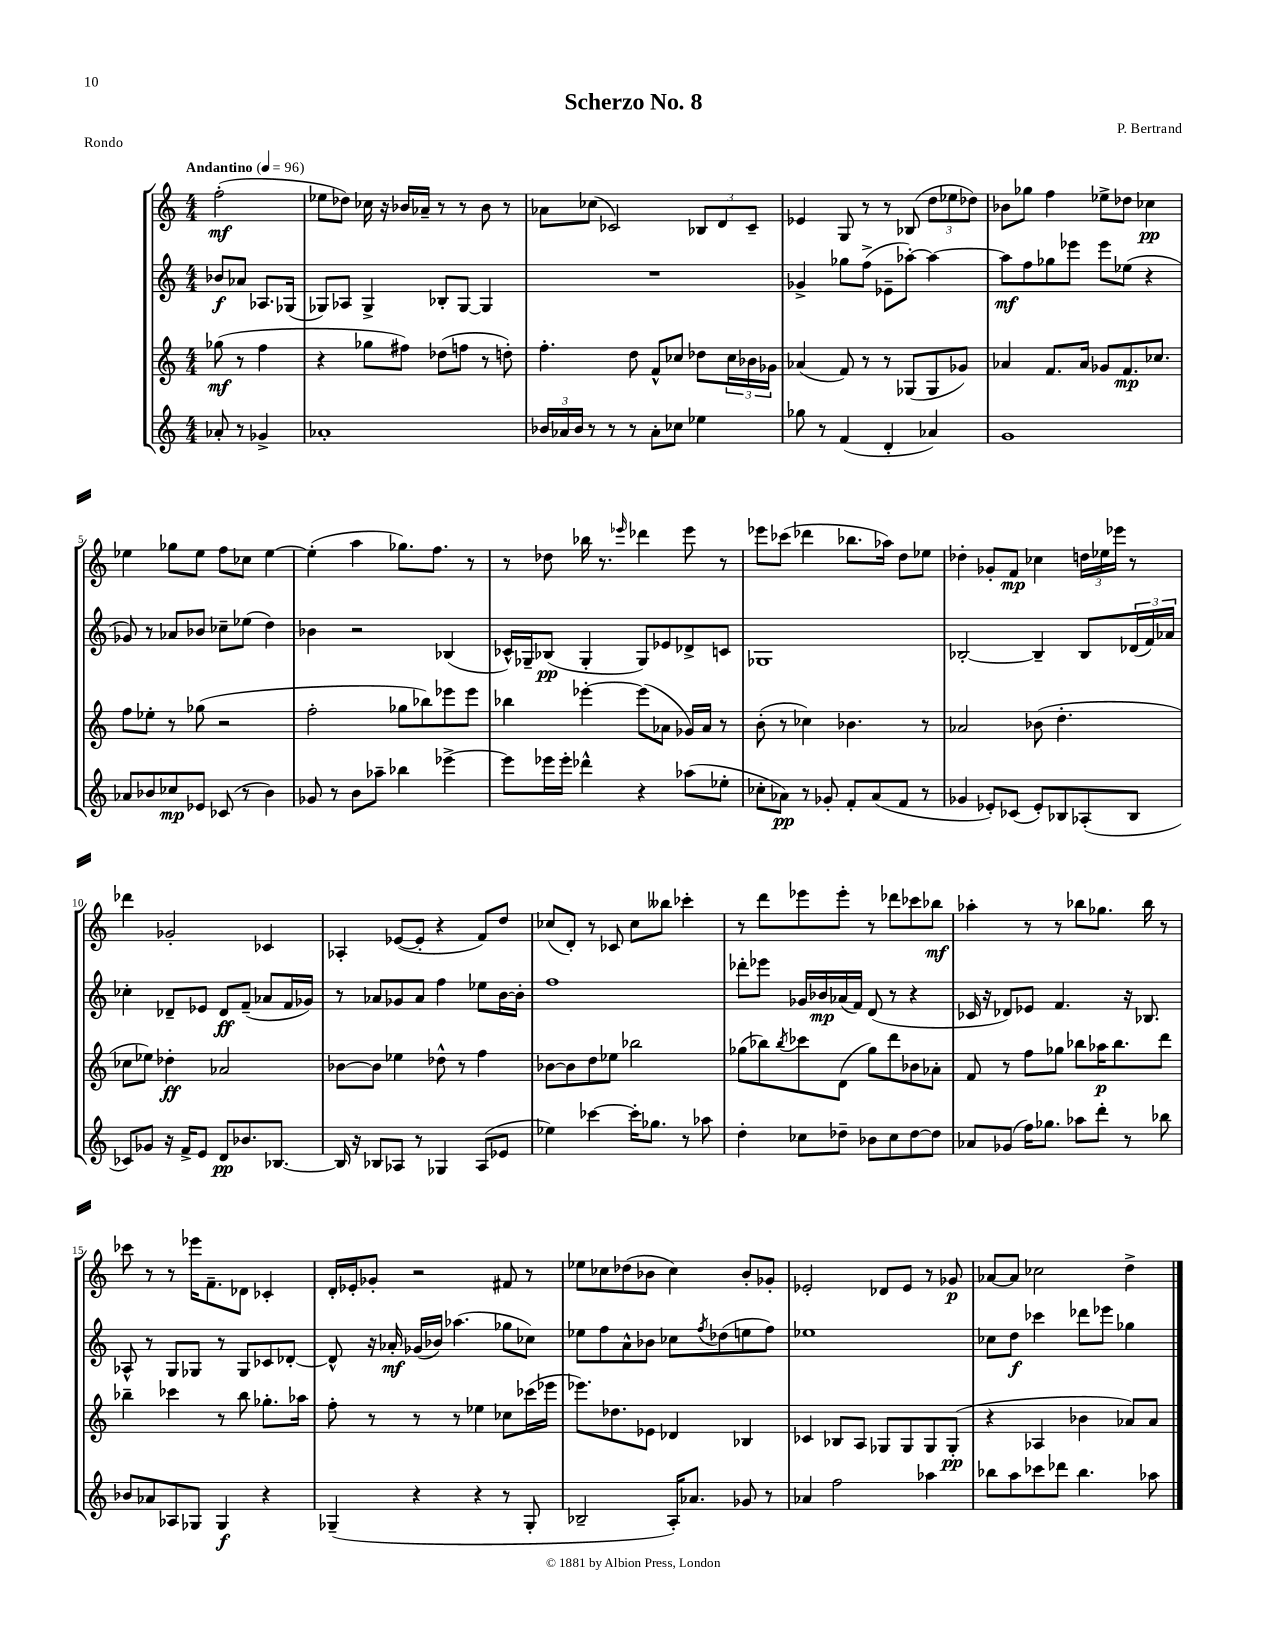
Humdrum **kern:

**kern	**dynam	**kern	**dynam	**kern	**dynam	**kern	**dynam
*part4	*part4	*part3	*part3	*part2	*part2	*part1	*part1
*staff4	*staff4	*staff3	*staff3	*staff2	*staff2	*staff1	*staff1
*clefG2	*	*clefG2	*	*clefG2	*	*clefG2	*
*k[]	*	*k[]	*	*k[]	*	*k[]	*
*M4/4	*	*M4/4	*	*M4/4	*	*M4/4	*
*MM96	*	*MM96	*	*MM96	*	*MM96	*
=	=	=	=	=	=	=	=
!	!	!	!	!	!	!LO:TX:a:B:t=Andantino	!
8a-X'/	.	(8gg-X\	mf	8b-X/L	f	(2ff'\	mf
8r	.	8r	.	8a-X/J	.	.	.
4g-X^/	.	4ff\	.	8.A-X/L	.	.	.
.	.	.	.	(16G-X/Jk	.	.	.
=1	=1	=1	=1	=1	=1	=1	=1
1a-X'	.	4r	.	8G-X/L)	.	8ee-X\L	.
.	.	.	.	8A-X/J	.	8dd-X\J)	.
.	.	8gg-X\L	.	4G-^/	.	16cc-X\	.
.	.	.	.	.	.	16r	.
.	.	8ff#X\J)	.	.	.	16b-X/LL	.
.	.	.	.	.	.	16a-X~/JJ	.
.	.	(8dd-X\L	.	8B-X'/L	.	8r	.
.	.	8ffn\J	.	[8G-/J	.	8r	.
.	.	8r	.	4G-/]	.	8b-\	.
.	.	8ddn'\)	.	.	.	8r	.
=2	=2	=2	=2	=2	=2	=2	=2
24b-X/LL	.	4.ff'\	.	1r	.	8a-X\L	.
24a-X/	.	.	.	.	.	.	.
24b-/JJ	.	.	.	.	.	.	.
8r	.	.	.	.	.	(8cc-X\J	.
8r	.	.	.	.	.	2c-X/)	.
8r	.	8dd\	.	.	.	.	.
8a-'\L	.	8f^^/L	.	.	.	.	.
8cc-X\J	.	8cc-X/J	.	.	.	.	.
4ee-X\	.	8dd-X\L	.	.	.	12B-X/L	.
.	.	.	.	.	.	12d/	.
.	.	24cc-\L	.	.	.	.	.
.	.	24b-X\	.	.	.	12c-~/J	.
.	.	24g-X\JJ	.	.	.	.	.
=3	=3	=3	=3	=3	=3	=3	=3
8gg-X\	.	(4a-X/	.	4g-X^/	.	4e-X/	.
8r	.	.	.	.	.	.	.
(4f/	.	8f/)	.	8gg-X\L	.	8G/	.
.	.	8r	.	(8ff^\J	.	8r	.
4d'/	.	8r	.	8e-X~\L	.	8r	.
.	.	(8G-X/L	.	[8aa-X'\J)	.	(8B-X/	.
4a-X/)	.	8G-/	.	4aa-\_	.	12dd\L	.
.	.	.	.	.	.	12ee-X\	.
.	.	8g-X/J)	.	.	.	.	.
.	.	.	.	.	.	12dd-X\J)	.
=4	=4	=4	=4	=4	=4	=4	=4
1g	.	4a-X/	.	8aa-\L]	mf	8b-X\L	.
.	.	.	.	8ff\	.	8gg-X\J	.
.	.	8.f/L	.	8gg-X\	.	4ff\	.
.	.	.	.	8eee-X\J	.	.	.
.	.	16a-/Jk	.	.	.	.	.
.	.	8g-X/L	.	8eee-\L	.	8ee-X^\L	.
.	.	8.f/	mp	(8ee-X\J	.	8dd-X\J	.
.	.	.	.	4r	.	4cc-X\	pp
.	.	8.cc-X/J	.	.	.	.	.
!!LO:LB:g=z
=5	=5	=5	=5	=5	=5	=5	=5
8a-X/L	.	8ff\L	.	8g-X/)	.	4ee-X\	.
8b-X/	.	8ee-X'\J	.	8r	.	.	.
8cc-X/	mp	8r	.	8a-X/L	.	8gg-X\L	.
8e-X/J	.	(8gg-X\	.	8b-X/J	.	8ee-\J	.
(8c-X/	.	2r	.	8cc-X~\L	.	8ff\L	.
8r	.	.	.	(8ee-X\J	.	8cc-X\J	.
4b-\)	.	.	.	4dd\)	.	[4ee-\	.
=6	=6	=6	=6	=6	=6	=6	=6
8g-X/	.	2ff'\	.	4b-X\	.	(4ee-'\]	.
8r	.	.	.	.	.	.	.
8b\L	.	.	.	2r	.	4aa\	.
8aa-X~\J	.	.	.	.	.	.	.
4bb-X\	.	8gg-X\L	.	.	.	8.gg-X\L)	.
.	.	8bb-X\)	.	.	.	.	.
.	.	.	.	.	.	8.ff\J	.
[4eee-X^\	.	8eee-X\	.	(4B-X/	.	.	.
.	.	8eee-\J	.	.	.	8r	.
=7	=7	=7	=7	=7	=7	=7	=7
8eee-\L]	.	4bb-X\	.	16c-X^^/LL)	.	8r	.
.	.	.	.	16G-X~/J	.	.	.
16eee-X\L	.	.	.	(8B-X/J	pp	8dd-X\	.
16eee-'\JJ	.	.	.	.	.	.	.
4ddd-X^^\	.	[4eee-X'\	.	4G-'/	.	16bb-X\	.
.	.	.	.	.	.	8.r	.
.	.	.	.	.	.	16qqeee-X/	.
4r	.	(8eee-\L]	.	8G-/L)	.	4ddd-X\	.
.	.	8a-X\J	.	8e-X/	.	.	.
(8aa-X\L	.	16g-X/LL)	.	8d-X^/	.	8eee-\	.
.	.	16a-/JJ	.	.	.	.	.
8ee-X'\J	.	8r	.	8cn/J	.	8r	.
=8	=8	=8	=8	=8	=8	=8	=8
8cc-X'\L	.	(8b'\	.	1G-X	.	8eee-X\L	.
8a-X\J)	pp	8r	.	.	.	(8ccc-X\J	.
8r	.	4cc-X\)	.	.	.	4ddd-X\	.
8g-X'/	.	.	.	.	.	.	.
8f'/L	.	4.b-X\	.	.	.	8.bb-X\L	.
(8a-/	.	.	.	.	.	.	.
.	.	.	.	.	.	16aa-X\Jk)	.
8f/J	.	.	.	.	.	8dd\L	.
8r	.	8r	.	.	.	8ee-X\J	.
=9	=9	=9	=9	=9	=9	=9	=9
4g-X/	.	2a-X/	.	[2B-X'/	.	4dd-X'\	.
8e-X'/L)	.	.	.	.	.	8g-X'/L	.
(8c-X/J	.	.	.	.	.	8f/J	mp
8e-'/L)	.	(8b-X\	.	4B-~/]	.	4cc-X\	.
8B-X/	.	4.dd'\	.	.	.	.	.
(8A-X'/	.	.	.	8B-/L	.	24ddn\LL	.
.	.	.	.	.	.	24ee-X\	.
.	.	.	.	.	.	24eee-X\JJ	.
8B-/J	.	.	.	(24d-X/L	.	8r	.
.	.	.	.	24f/)	.	.	.
.	.	.	.	24a-X/JJ	.	.	.
!!LO:LB:g=z
=10	=10	=10	=10	=10	=10	=10	=10
8c-X/L)	.	8cc-X\L	.	4cc-X'\	.	4ddd-X\	.
8g-X/J	.	8ee-X\J)	.	.	.	.	.
16r	.	4dd-X'\	ff	8d-X~/L	.	2g-X'/	.
16f^/KL	.	.	.	.	.	.	.
8e/J	.	.	.	8e-X/J	.	.	.
8d/L	pp	2a-X/	.	8d-/L	ff	.	.
8.b-X/	.	.	.	(8f~/J	.	.	.
.	.	.	.	8a-X/L	.	4c-X/	.
[8.B-X/J	.	.	.	.	.	.	.
.	.	.	.	16f/L	.	.	.
.	.	.	.	16g-X/JJ)	.	.	.
=11	=11	=11	=11	=11	=11	=11	=11
16B-/]	.	[8b-X\L	.	8r	.	4A-X'/	.
16r	.	.	.	.	.	.	.
8B-X/L	.	8b-\J]	.	8a-X/L	.	.	.
8A-X/J	.	4ee-X\	.	8g-X/	.	([8e-X/L	.
8r	.	.	.	8a-/J	.	8e-'/J]	.
4G-X/	.	8dd-X^^\	.	4ff\	.	4r	.
.	.	8r	.	.	.	.	.
(8A-/L	.	4ff\	.	8ee-X\L	.	8f/L)	.
8e-X/J	.	.	.	[16b\L	.	8dd/J	.
.	.	.	.	16b'\JJ]	.	.	.
=12	=12	=12	=12	=12	=12	=12	=12
4ee-X\)	.	[8b-X\L	.	1ff	.	(8cc-X/L	.
.	.	8b-\]	.	.	.	8d'/J)	.
[4ccc-X\	.	8dd\	.	.	.	8r	.
.	.	8ee-X\J	.	.	.	8c-X/	.
16ccc-'\KL]	.	2bb-X\	.	.	.	8cc-\L	.
8.gg-X\J	.	.	.	.	.	.	.
.	.	.	.	.	.	8bb--X\J	.
8r	.	.	.	.	.	4ccc-X'\	.
8aa-X\	.	.	.	.	.	.	.
=13	=13	=13	=13	=13	=13	=13	=13
4dd'\	.	(8gg-X\L	.	8ddd-X'\L	.	8r	.
.	.	8bb-X\)	.	8eee-X\J	.	8ddd\L	.
.	.	8qbb-/	.	.	.	.	.
8cc-X\L	.	8ccc-X\	.	16g-X/LL	.	8eee-X\	.
.	.	.	.	16b-X/	mp	.	.
8dd-X~\J	.	(8d\J	.	(16a-X/	.	8eee-'\J	.
.	.	.	.	16f/JJ)	.	.	.
8b-X\L	.	8gg-\L)	.	(8d/	.	8r	.
8cc-\	.	8ddd\	.	8r	.	8ddd-X\L	.
[8dd-\	.	8b-X\	.	4r	.	8ccc-X\	.
8dd-\J]	.	8a-X'\J	.	.	.	8bb-X\J	mf
=14	=14	=14	=14	=14	=14	=14	=14
8a-X/L	.	8f/	.	16c-X/	.	4aa-X'\	.
.	.	.	.	16r	.	.	.
(8g-X/J	.	8r	.	8d-X/L)	.	.	.
16ff\KL)	.	8ff\L	.	8e-X/J	.	8r	.
8.gg-X\J	.	.	.	.	.	.	.
.	.	8gg-X\J	.	4.f/	.	8r	.
8aa-X\L	.	8bb-X\L	.	.	.	8bb-X\L	.
8ddd'\J	.	16aa-X\K	p	.	.	8.gg-X\J	.
.	.	8.bb-\	.	.	.	.	.
8r	.	.	.	16r	.	.	.
.	.	.	.	8.B-X/	.	16bb-\	.
8bb-X\	.	8ddd\J	.	.	.	8r	.
!!LO:LB:g=z
=15	=15	=15	=15	=15	=15	=15	=15
8b-X/L	.	4bb-X~\	.	8A-X^^/	.	8ccc-X\	.
8a-X/	.	.	.	8r	.	8r	.
8A-X/	.	4ccc-X\	.	8G/L	.	8r	.
8G-X/J	.	.	.	8G-X/J	.	16eee-X\KL	.
.	.	.	.	.	.	8.f~\	.
4G-/	f	8r	.	8r	.	.	.
.	.	8bb-\	.	8G-/L	.	8d-X\J	.
4r	.	8.gg-X'\L	.	8c-X/	.	4c-X'/	.
.	.	.	.	[8d-X'/J	.	.	.
.	.	16aa-X\Jk	.	.	.	.	.
=16	=16	=16	=16	=16	=16	=16	=16
(4G-X~/	.	8ff'\	.	8d-^^/]	.	16d'/LL	.
.	.	.	.	.	.	16e-X'/J	.
.	.	8r	.	16r	.	8g-X'/J	.
.	.	.	.	16a-X'/	mf	.	.
4r	.	8r	.	(16g-X/LL	.	2r	.
.	.	.	.	16b-X/JJ)	.	.	.
.	.	8r	.	(4.aa-X\	.	.	.
4r	.	4ee-X\	.	.	.	.	.
8r	.	8cc-X\L	.	8gg-X\L	.	8f#X/	.
8G-'/	.	(16ccc-X\L	.	8cc-X\J)	.	8r	.
.	.	16eee-X\JJ	.	.	.	.	.
=17	=17	=17	=17	=17	=17	=17	=17
2B-X~/	.	8.eee-X\L)	.	8ee-X\L	.	8ee-X\L	.
.	.	.	.	8ff\	.	8cc-X\	.
.	.	8.dd-X\	.	.	.	.	.
.	.	.	.	8a^^\	.	(8dd-X\	.
.	.	8e-X\J	.	8b-X\J	.	8b-X\J	.
16A'/KL)	.	4d-X/	.	8cc-X\L	.	4cc-\)	.
8.a-X/J	.	.	.	.	.	.	.
.	.	.	.	8qff/	.	.	.
.	.	.	.	(8dd-X\	.	.	.
8g-X/	.	4B-X/	.	8een\	.	8b-'/L	.
8r	.	.	.	8ff\J)	.	8g-X'/J	.
=18	=18	=18	=18	=18	=18	=18	=18
4a-X/	.	4c-X/	.	1ee-X	.	2e-X'/	.
2ff\	.	8B-X/L	.	.	.	.	.
.	.	8A/J	.	.	.	.	.
.	.	8G-X/L	.	.	.	8d-X/L	.
.	.	8G-/	.	.	.	8e-/J	.
4aa-X\	.	8G-/	.	.	.	8r	.
.	.	(8G-'/J	pp	.	.	8g-X/	p
=19	=19	=19	=19	=19	=19	=19	=19
8bb-X\L	.	4r	.	8cc-X\L	.	[8a-X/L	.
8aa\	.	.	.	8dd\J	f	8a-/J]	.
8ccc-X\	.	4A-X/	.	4ccc-X\	.	2cc-X\	.
8ddd-X\J	.	.	.	.	.	.	.
4.bb-\	.	4b-X\	.	8ddd-X\L	.	.	.
.	.	.	.	8eee-X\J	.	.	.
.	.	8a-X/L)	.	4gg-X\	.	4dd^\	.
8aa-X\	.	8a-/J	.	.	.	.	.
==	==	==	==	==	==	==	==
*-	*-	*-	*-	*-	*-	*-	*-
